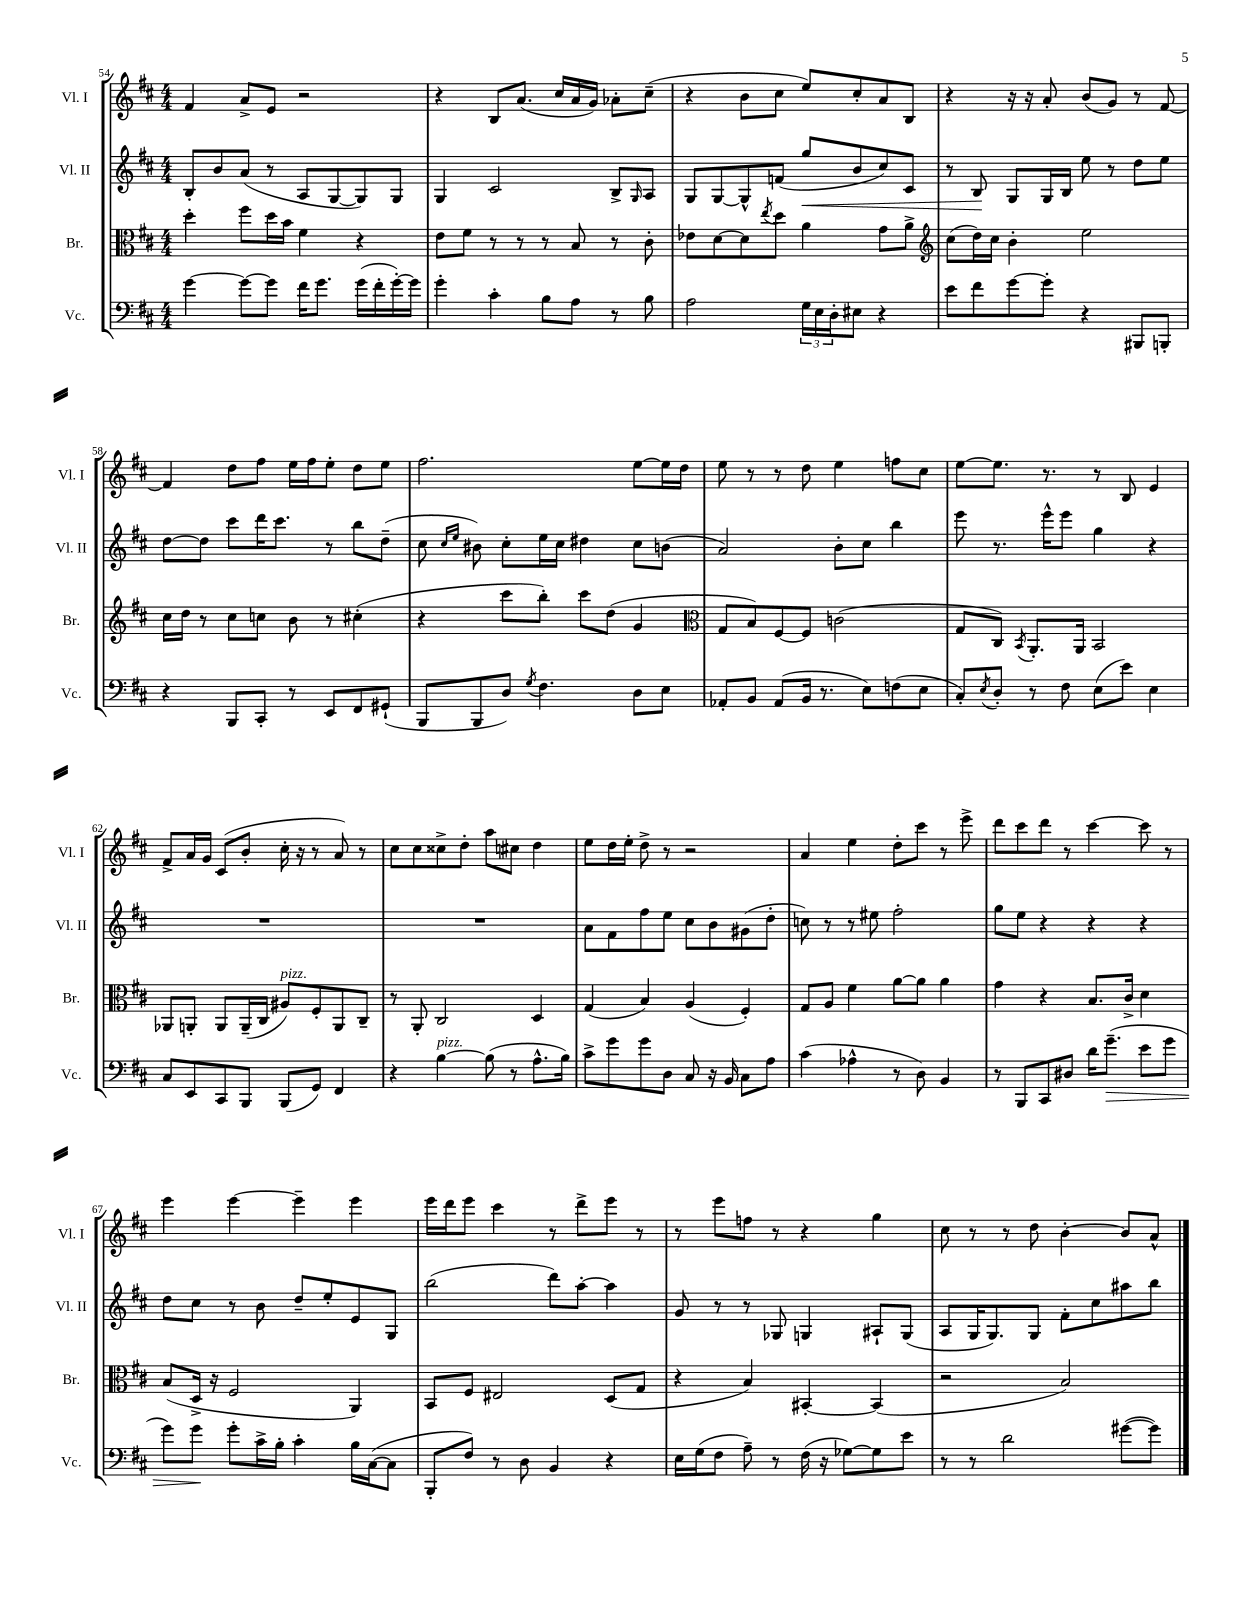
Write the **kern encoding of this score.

**kern	**dynam	**kern	**kern	**dynam	**kern
*part4	*part4	*part3	*part2	*part2	*part1
*staff4	*staff4	*staff3	*staff2	*staff2	*staff1
*I"Vc.	*	*I"Br.	*I"Vl. II	*	*I"Vl. I
*I'Vc.	*	*I'Br.	*I'Vl. II	*	*I'Vl. I
*clefF4	*	*clefC3	*clefG2	*	*clefG2
*k[f#c#]	*	*k[f#c#]	*k[f#c#]	*	*k[f#c#]
*M4/4	*	*M4/4	*M4/4	*	*M4/4
=54	=54	=54	=54	=54	=54
[4g\	.	4dd'\	8B'/L	.	4f#/
.	.	.	8b/	.	.
8g\L_	.	8ff#\L	(8a/J	.	8a^/L
8g\J]	.	16dd\L	8r	.	8e/J
.	.	16b\JJ	.	.	.
16f#\KL	.	4f#\	8A/L	.	2r
8.g\J	.	.	.	.	.
.	.	.	[8G/	.	.
(16g\LL	.	4r	8G/])	.	.
16f#'\	.	.	.	.	.
[16g'\)	.	.	8G/J	.	.
16g\JJ]	.	.	.	.	.
=55	=55	=55	=55	=55	=55
4g'\	.	8e\L	4G/	.	4r
.	.	8f#\J	.	.	.
4c#'\	.	8r	2c#/	.	8B/L
.	.	8r	.	.	(8.a/J
8B\L	.	8r	.	.	.
.	.	.	.	.	16cc#/LL
8A\J	.	8B/	.	.	16a/
.	.	.	.	.	16g/JJ)
8r	.	8r	8B^/L	.	8a-X'\L
.	.	.	16qqG/	.	.
8B\	.	8c#'\	8A/J	.	(8cc#~\J
=56	=56	=56	=56	=56	=56
2A\	.	8e-X\L	8G/L	.	4r
.	.	[8d\	[8G/	.	.
.	.	8d\]	8G^^/]	.	8b\L
.	.	8qee/	.	.	.
.	.	8dd\J	(8fn/J	.	8cc#\J
!	!	!	!	!LO:HP:b	!
24G\LL	.	4a\	8gg/L	<	8ee/L)
24E\	.	.	.	.	.
24D'\J	.	.	.	.	.
8E#X\J	.	.	8b/	.	8cc#'/
4r	.	8g\L	8cc#/)	.	8a/
.	.	8a^\J	8c#/J	.	8B/J
=57	=57	=57	=57	=57	=57
*	*	*clefG2	*	*	*
8e\L	.	(8cc#\L	8r	.	4r
8f#\	.	16dd\L)	8B/	.	.
.	.	16cc#\JJ	.	.	.
[8g\	.	4b'\	8G/L	[	16r
.	.	.	.	.	16r
8g'\J]	.	.	16G/L	.	8a'/
.	.	.	16B/JJ	.	.
4r	.	2ee\	8ee\	.	(8b/L
.	.	.	8r	.	8g/J)
8BBB#X/L	.	.	8dd\L	.	8r
8BBBn'/J	.	.	8ee\J	.	[8f#/
!!LO:LB:g=z
=58	=58	=58	=58	=58	=58
4r	.	16cc#\LL	[8dd\L	.	4f#/]
.	.	16dd\JJ	.	.	.
.	.	8r	8dd\J]	.	.
8BBB/L	.	8cc#\L	8ccc#\L	.	8dd\L
8CC#'/J	.	8ccn\J	16ddd\K	.	8ff#\J
.	.	.	8.ccc#\J	.	.
8r	.	8b\	.	.	16ee\LL
.	.	.	.	.	16ff#\J
8EE/L	.	8r	8r	.	8ee'\J
8FF#/	.	(4cc#X'\	8bb\L	.	8dd\L
(8GG#X`/J	.	.	(8dd~\J	.	8ee\J
=59	=59	=59	=59	=59	=59
8BBB/L	.	4r	8cc#\	.	2.ff#\
.	.	.	16qqcc#/LL	.	.
.	.	.	16qqee/JJ	.	.
8BBB/	.	.	8b#X\)	.	.
8D/J)	.	8ccc#\L	8cc#'\L	.	.
8qG/	.	.	.	.	.
4.F#\	.	8bb'\J)	16ee\L	.	.
.	.	.	16cc#\JJ	.	.
.	.	8ccc#\L	4dd#X\	.	.
.	.	(8dd\J	.	.	.
8D\L	.	4g/	8cc#\L	.	[8ee\L
8E\J	.	.	(8bn\J	.	16ee\L]
.	.	.	.	.	16dd\JJ
=60	=60	=60	=60	=60	=60
*	*	*clefC3	*	*	*
8AA-X'/L	.	8G/L	2a/)	.	8ee\
8BB/J	.	8B/)	.	.	8r
(8AA-/L	.	[8F#/	.	.	8r
16BB/Jk	.	8F#/J]	.	.	8dd\
8.r	.	.	.	.	.
.	.	(2cn\	8b'\L	.	4ee\
8E\L)	.	.	8cc#\J	.	.
(8Fn\	.	.	4bb\	.	8ffn\L
8E\J	.	.	.	.	8cc#\J
=61	=61	=61	=61	=61	=61
8C#'/L)	.	8G/L	8eee\	.	[8ee\L
8qE/	.	.	.	.	.
8D'/J	.	8C#/J)	8.r	.	8.ee\J]
.	.	8qBB/	.	.	.
8r	.	8.AA'/L	.	.	.
.	.	.	16eee^^\KL	.	8.r
8F#\	.	.	8eee\J	.	.
.	.	16AA/Jk	.	.	.
(8E\L	.	2BB/	4gg\	.	8r
8e\J)	.	.	.	.	8B/
4E\	.	.	4r	.	4e/
!!LO:LB:g=z
=62	=62	=62	=62	=62	=62
8C#/L	.	8AA-X/L	1r	.	8f#^/L
8EE/	.	8AAn'/J	.	.	16a/L
.	.	.	.	.	16g/JJ
8CC#/	.	8AA/L	.	.	(8c#/L
8BBB/J	.	(16AA~/L	.	.	8b'/J
.	.	16C#/JJ	.	.	.
!	!	!LO:TX:a:i:t=pizz.	!	!	!
(8BBB/L	.	8A#X/L)	.	.	16cc#'\
.	.	.	.	.	16r
8GG/J)	.	8F#'/	.	.	8r
4FF#/	.	8AA/	.	.	8a/)
.	.	8C#~/J	.	.	8r
=63	=63	=63	=63	=63	=63
4r	.	8r	1r	.	8cc#\L
.	.	8AA'/	.	.	8cc#\
!LO:TX:a:i:t=pizz.	!	!	!	!	!
[4B\	.	2C#/	.	.	8cc##X^\
.	.	.	.	.	8dd'\J
(8B\]	.	.	.	.	8aa\L
8r	.	.	.	.	8cc#X\J
8.A^^\L	.	4D/	.	.	4dd\
16B\Jk)	.	.	.	.	.
=64	=64	=64	=64	=64	=64
8c#^\L	.	(4G/	8a\L	.	8ee\L
8g\	.	.	8f#\	.	16dd\L
.	.	.	.	.	16ee'\JJ
8g\	.	4B/)	8ff#\	.	8dd^\
8D\J	.	.	8ee\J	.	8r
8C#/	.	(4A/	8cc#\L	.	2r
16r	.	.	8b\	.	.
16BB/	.	.	.	.	.
8C#\L	.	4F#'/)	(8g#X\	.	.
8A\J	.	.	8dd'\J	.	.
=65	=65	=65	=65	=65	=65
(4c#\	.	8G/L	8ccn\)	.	4a/
.	.	8A/J	8r	.	.
4A-X^^\	.	4f#\	8r	.	4ee\
.	.	.	8ee#X\	.	.
8r	.	[8a\L	2ff#'\	.	8dd'\L
8D\)	.	8a\J]	.	.	8ccc#\J
4BB/	.	4a\	.	.	8r
.	.	.	.	.	8eee^\
=66	=66	=66	=66	=66	=66
8r	.	4g\	8gg\L	.	8ddd\L
8BBB/L	.	.	8ee\J	.	8ccc#\
8CC#/	.	4r	4r	.	8ddd\J
8D#X/J	.	.	.	.	8r
16d\KL	.	8.B/L	4r	.	[4ccc#\
!	!LO:HP:b	!	!	!	!
(8.g~\J	>	.	.	.	.
.	.	16c#^/Jk	.	.	.
8e\L	.	4d\	4r	.	8ccc#\]
8g\J	.	.	.	.	8r
!!LO:LB:g=z
=67	=67	=67	=67	=67	=67
8g\L)	.	(8B/L	8dd\L	.	4eee\
8g\J	.	16D^/Jk	8cc#\J	.	.
.	.	16r	.	.	.
8g'\L	]	2F#/	8r	.	[4eee\
16c#^\L	.	.	8b\	.	.
16B'\JJ	.	.	.	.	.
4c#'\	.	.	8dd~/L	.	4eee~\]
.	.	.	8ee'/	.	.
16B\LL	.	4AA/)	8e/	.	4eee\
([16C#\J	.	.	.	.	.
8C#\J]	.	.	8G/J	.	.
=68	=68	=68	=68	=68	=68
8BBB'/L	.	8BB/L	(2bb\	.	16eee\LL
.	.	.	.	.	16ddd\J
8F#/J)	.	8F#/J	.	.	8eee\J
8r	.	2E#X/	.	.	4ccc#\
8D\	.	.	.	.	.
4BB/	.	.	8ddd\L)	.	8r
.	.	.	[8aa'\J	.	8ddd^\L
4r	.	(8D/L	4aa\]	.	8eee\J
.	.	8G/J	.	.	8r
=69	=69	=69	=69	=69	=69
16E\LL	.	4r	8g/	.	8r
(16G\J	.	.	.	.	.
8F#\J	.	.	8r	.	8eee\L
8A~\)	.	4B/)	8r	.	8ffn\J
8r	.	.	8G-X/	.	8r
(16F#\	.	[4BB#X'/	4Gn/	.	4r
16r	.	.	.	.	.
[8G-X\L)	.	.	.	.	.
8G-\]	.	(4BB#/]	8A#X`/L	.	4gg\
8e\J	.	.	(8G/J	.	.
=70	=70	=70	=70	=70	=70
8r	.	2r	8A/L	.	8cc#\
8r	.	.	16G/K	.	8r
.	.	.	8.G/)	.	.
2d\	.	.	.	.	8r
.	.	.	8G/J	.	8dd\
.	.	2B/)	8f#'\L	.	[4b'\
.	.	.	8cc#\	.	.
([8g#X\L	.	.	8aa#X\	.	8b/L]
8g#\J])	.	.	8bb\J	.	8a^^/J
==	==	==	==	==	==
*-	*-	*-	*-	*-	*-
